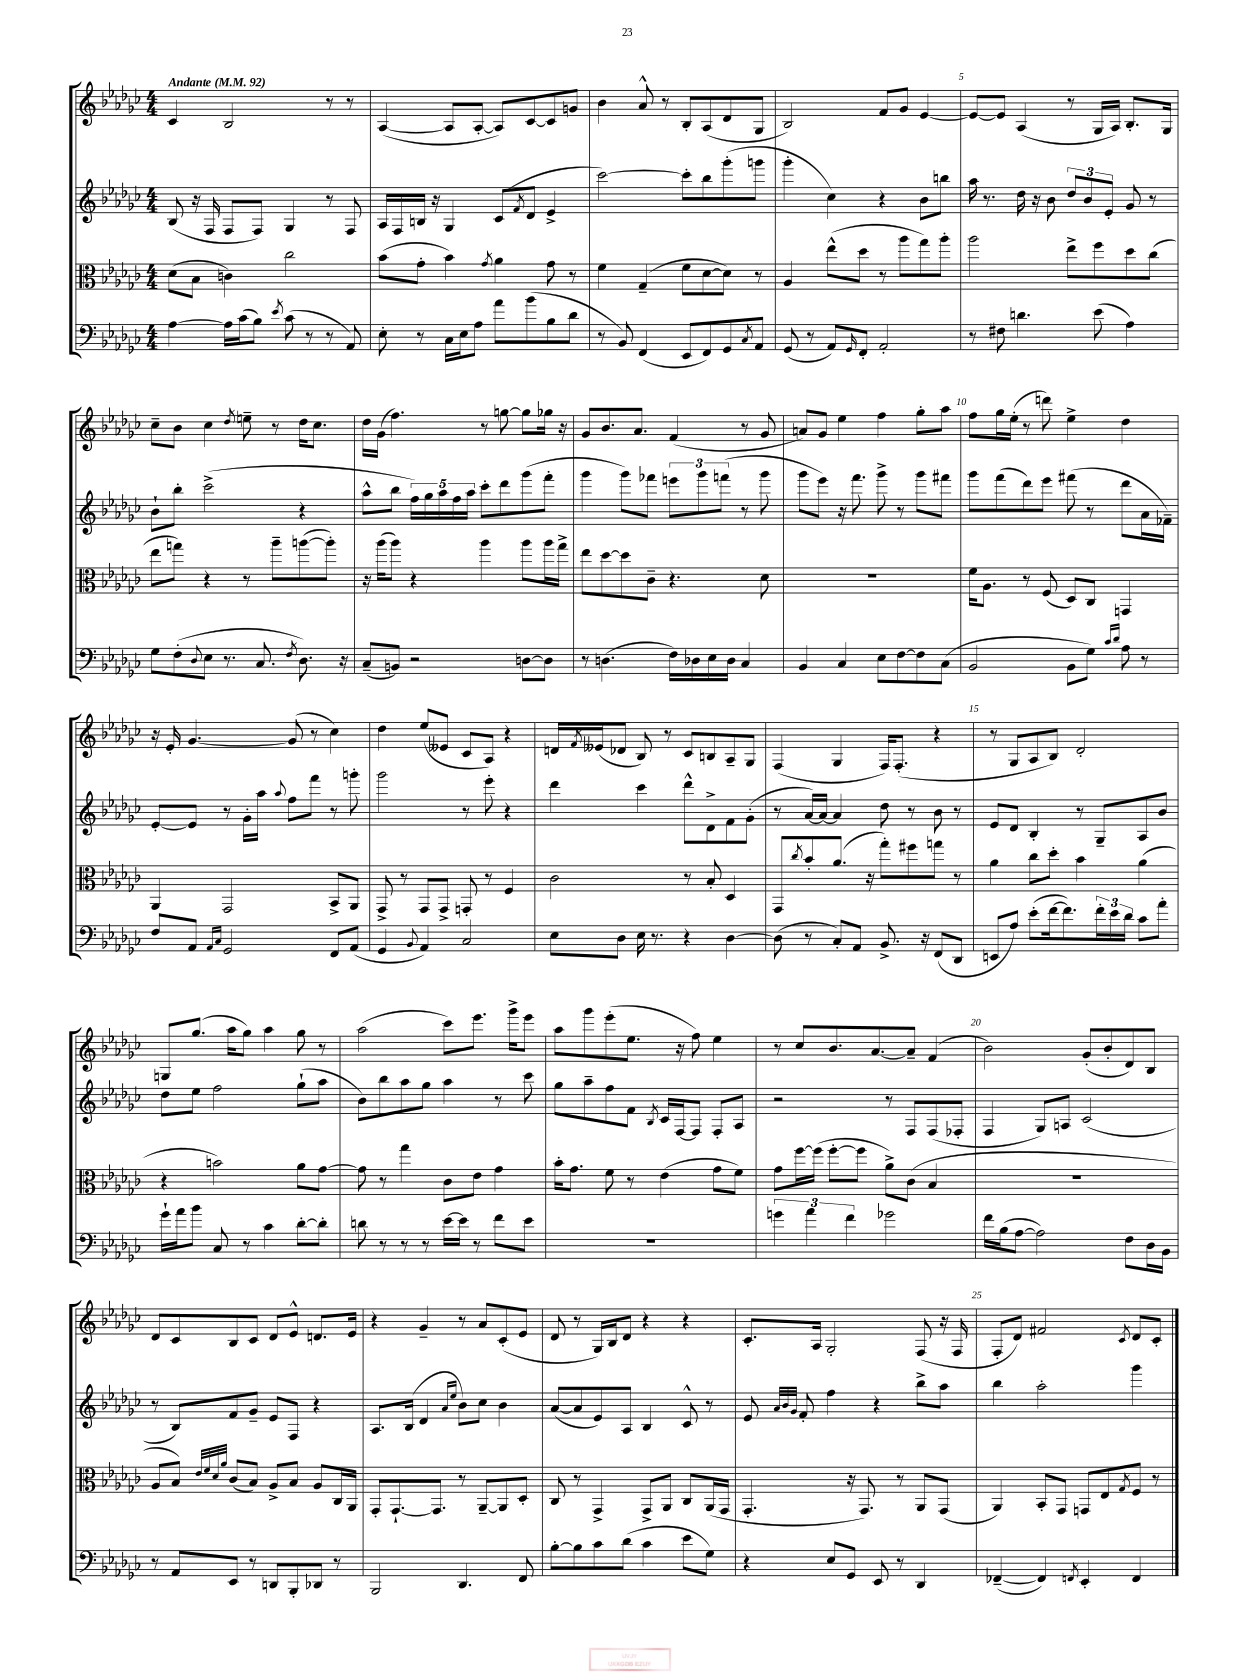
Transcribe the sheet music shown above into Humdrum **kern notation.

**kern	**kern	**kern	**kern
*staff4	*staff3	*staff2	*staff1
*clefF4	*clefC3	*clefG2	*clefG2
*k[b-e-a-d-g-c-]	*k[b-e-a-d-g-c-]	*k[b-e-a-d-g-c-]	*k[b-e-a-d-g-c-]
*M4/4	*M4/4	*M4/4	*M4/4
*MM92	*MM92	*MM92	*MM92
[4A-\	(8d-\L	(8B-/	4c-/
.	8B-\J	16r	.
.	.	16F/	.
16A-\]LL	4c\)	8F/L	2B-/
(16c-\J	.	.	.
8B-\J)	.	8F/J)	.
8qe-/	.	.	.
(8c-\	2cc-\	4G-/	.
8r	.	.	.
8r	.	8r	8r
8AA-/)	.	8F/	8r
=	=	=	=
8E-'\	(8b-\L	16A-/LL	([4A-/
.	.	16F/	.
8r	8g-'\J	16B/JJ	.
.	.	16r	.
16C-\LL	4b-\)	4G-/	8A-/]L
16E-\J	.	.	.
8A-\J	.	.	[8A-'/J
.	8qg-/	.	.
8a-\L	4a-\	(8c-/L	8A-/]L)
.	.	8qf/	.
(8b-\	.	8d-/J	[8c-/
8B-\	8g-\	4e-^/	8c-/]
8d-\J	8r	.	8g/J
=	=	=	=
8r	4f\	[2ccc-\)	4b-\
8BB-/)	.	.	.
(4FF/	(4G-~/	.	8a-^^/
.	.	.	8r
8EE-/L	8f\L	8ccc-'\]L	8B-'/L
8FF/)	[8d-\	8bb-\	(8A-/
8GG-/	8d-\]J)	(8ggg-'\	8d-/
8qC-/	.	.	.
8AA-/J	8r	8ggg\J	8G-/J
=	=	=	=
(8GG-/	4A-/	4ggg-'\	2B-/)
8r	.	.	.
8AA-/L)	(8ee-^^\L	4cc-\)	.
16qqGG-/	.	.	.
8FF'/J	8dd-\J	.	.
2AA-'/	8r	4r	8f/L
.	8aa-\L	.	8g-/J
.	8gg-\)	8b-\L	[4e-/
.	8aa-'\J	8bb\J	.
=	=	=	=
8r	2aa-\	16aa-\	8e-/_L
.	.	8.r	.
8F#\	.	.	8e-/]J
4.d\	.	16dd-\	(4A-/
.	.	16r	.
.	.	8b-\	.
.	8ee-^\L	12dd-/L	8r
.	.	12b-/	.
(8e-\	8ff\	.	16G-/LL
.	.	12e-'/J	.
.	.	.	16A-/JJ)
4A-\)	8dd-\	8g-/	8.B-'/L
.	(8cc-\J	8r	.
.	.	.	16G-/Jk
=	=	=	=
8G-\L	8ee-\L	8b-`\L	8cc-~\L
(8F'\	8gg\J)	8bb-'\J	8b-\J
8qqD-/	.	.	.
8E-\J	4r	(2ccc-^\	4cc-\
8.r	.	.	.
.	.	.	8qdd-/
.	8r	.	8ee~\
8.C-/	.	.	.
.	8aa-~\L	.	8r
8qF/	.	.	.
8.D-\)	([8aa\	4r	16dd-\LK
.	.	.	8.cc-\J
.	8aa'\]J)	.	.
16r	.	.	.
=	=	=	=
(8C-~/L	16r	8aa-^^\L	16dd-\LL
.	(16aa-\LK	.	(16g-\JJ
8BB/J)	8aa-\J)	8bb-\J	4.ff\)
2r	4r	20ff\LL)	.
.	.	20gg-\	.
.	.	20aa-\	.
.	.	20ff\	.
.	.	20aa-\JJ	.
.	4aa-\	8ccc-'\L	8r
.	.	8ddd-\	[8gg\
[8D\L	8aa-\L	(8ggg-\	8gg\]L
8D\]J	16aa-\L	8fff'\J	16gg-\Jk
.	16gg-^\JJ	.	16r
=	=	=	=
8r	8ee-\L	4ggg-\	8g-/L
(4.D\	[8dd-\	.	8.b-/
.	8dd-\]	8ggg-\L)	.
.	.	.	8.a-/J
.	8c-~\J	8fff-\J	.
16F\LL)	4.r	12eee\L	(4f/
16D-\	.	.	.
.	.	12ggg-\	.
16E-\	.	.	.
.	.	(12fff\J	.
16D-\JJ	.	.	.
4C-/	.	8r	8r
.	8d-\	8ggg-\	8g-/
=	=	=	=
4BB-/	1r	8ggg-\L	8a/L)
.	.	8eee-\J)	8g-/J
4C-/	.	16r	4ee-\
.	.	8.fff\	.
8E-\L	.	8ggg-^\	4ff\
[8F\	.	8r	.
8F\]	.	8ggg-\L	8gg-'\L
(8C-\J	.	8fff#\J	8aa-\J
=	=	=	=
2BB-/	16f\LK	8ggg-\L	8ff\L
.	8.A-\J	.	.
.	.	(8fff\	16gg-\L
.	.	.	(16ee-'\JJ
.	8r	8ddd-\)	8r
.	(8F/	8eee-\J	8ddd\)
8BB-\L	8D-/L)	(8fff#\	4ee-^\
8G-\J)	8C-/J	8r	.
16qqc-/LL	.	.	.
16qqd-/JJ	.	.	.
8A-\	4GG/	8ddd-\L	4dd-\
8r	.	16a-\L	.
.	.	16f-~\JJ)	.
=	=	=	=
8F/L	4AA-/	[8e-'/L	16r
.	.	.	16e-'/
8AA-/J	.	8e-/]J	[4.g-/
16qqAA-/LL	.	.	.
16qqC-/JJ	.	.	.
2GG-/	2GG-/	8r	.
.	.	16g-'\LL	.
.	.	16aa-\JJ	.
.	.	8qqaa-/	.
.	.	8ff\L	(8g-/]
.	.	8fff\J	8r
8FF/L	8BB-^/L	8r	4cc-\)
(8AA-/J	8AA-/J	8ggg'\	.
=	=	=	=
4GG-/	8GG-^/	2ggg-\	4dd-\
.	8r	.	.
8qqBB-/	.	.	.
4AA-/)	8GG-/L	.	(8ee-/L
.	8GG-^/J	.	8e--/J
2C-/	8GG'/	8r	8c-/L
.	8r	8eee-'\	8A-/J)
.	4F/	4r	4r
=	=	=	=
8E-\L	2c-\	4ddd-\	16d/LL
.	.	.	8qf/
.	.	.	(16e--/J
8D-\J	.	.	8d-/J
16E-\	.	4ccc-\	8B-/)
8.r	.	.	.
.	.	.	8r
4r	8r	8ddd-^^\L	8c-/L
.	8B-'/	8d-^\	8B/
[4D-\	4D-/	8f\	8A-~/
.	.	(8g-'\J	8G-/J
=	=	=	=
(8D-\]	8GG-/L	8r	(4F/
.	8qcc-/	.	.
8r	8b-'/	[16a-/LL)	.
.	.	16a-/_JJ	.
8C-'/L)	(8.a-/J	4a-/]	4G-/
8AA-/J	.	.	.
.	16r	.	.
8.BB-^/	8gg-'\L)	8dd-\	16F/LK)
.	.	.	(8.F'/J
.	8ff#\	8r	.
16r	.	.	.
(8FF/L	8gg\J	8b-\	4r
8DD-/J	8r	8r	.
=	=	=	=
8EE/L	4a-\	8e-/L	8r
8A-/J)	.	8d-/J	8G-/L
(8e-'\L	8cc-\L	4B-'/	8A-/
[16f\k	8dd-'\J	.	8B-/J)
8.f\])	.	.	.
.	4b-\	8r	2d-'/
24f'\L	.	8G-~/L	.
24e-\	.	.	.
24d-\JJ	.	.	.
8c-\L	(4a-\	8A-/	.
8a-'\J	.	8b-/J	.
=	=	=	=
16g-`\LL	4r	8dd-\L	8G/L
16a-\J	.	.	.
8b-\J	.	8ee-\J	(8.gg-/J
8C-/	2b\)	2ff\	.
.	.	.	16aa-\LK
8r	.	.	8gg-\J)
4c-\	.	.	4aa-\
[8d-'\L	8a-\L	(8gg-`\L	8gg-\
8d-'\]J	[8g-\J	8aa-\J	8r
=	=	=	=
8d\	8g-\]	8b-\L)	(2aa-\
8r	8r	8bb-\	.
8r	4gg-\	8aa-\	.
8r	.	8gg-\J	.
[16e-\LL	8c-\L	4aa-\	8ccc-\L)
16e-\]JJ	.	.	.
8r	8e-\J	.	8.eee-\J
8f\L	4g-\	8r	.
.	.	.	16ggg-^\LK
8e-\J	.	8ccc-\	8eee-\J
=	=	=	=
1r	16b-'\LK	8gg-\L	8aa-\L
.	8.g-\J	.	.
.	.	8aa-~\	8ggg-\
.	8f\	8ff\	(8eee-'\
.	8r	8f\J	8.ee-\J
.	.	8qB-/	.
.	(4e-\	16c-/LL	.
.	.	[16F/J	16r
.	.	8F/]J	8ff\)
.	8g-\L	8F'/L	4ee-\
.	8f\J)	8A-/J	.
=	=	=	=
6g\	8g-\L	2r	8r
.	[16ff\L	.	8cc-/L
6a-\	.	.	.
.	(16ff\]JJ	.	.
.	[8ff'\L	.	8.b-/
6f\	.	.	.
.	8ff\]J	.	.
.	.	.	[8.a-/
2g-\	8a-^\L)	8r	.
.	(8c-\J	8F/L	8a-~/]J
.	4B-/	(8F/	(4f/
.	.	8F-'/J	.
=	=	=	=
16f\LL	1r	4F/	2b-\)
(16B-\J	.	.	.
[8A-\J	.	.	.
2A-\])	.	8G-/L)	.
.	.	8A/J	.
.	.	(2c-/	(8g-'/L
.	.	.	8b-'/
8F\L	.	.	8d-/)
16D-\L	.	.	8B-/J
16BB-\JJ	.	.	.
=	=	=	=
8r	8A-/L	8r	8d-/L
8AA-/L	8B-/J)	8B-/L)	8c-/
.	32qqe-/LLL	.	.
.	32qqf/	.	.
.	32qqd-/	.	.
.	32qqa-/JJJ	.	.
8EE-/J	(8c-/L	8f/	8B-/
8r	8B-/J)	8g-~/J	8c-/J
8DD/L	8A-^/L	8e-/L	8d-/L
8BBB-'/	8B-/J	8F/J	8e-^^/J
8DD-/J	8A-/L	4r	8.d/L
8r	16C-/L	.	.
.	16AA-/JJ	.	16e-/Jk
=	=	=	=
2BBB-/	8GG-'/L	8.A-/L	4r
.	[8.GG-`/	.	.
.	.	(16B-/Jk	.
.	.	4d-/	4g-~/
.	8.GG-/]J	.	.
.	.	16qqa-/LL	.
.	.	16qqee-/JJ	.
4.DD-/	8r	8b-\L)	8r
.	[8AA-~/L	8cc-\J	8a-/L
.	8AA-/]	4b-\	(8c-'/
8FF/	8D-'/J	.	8e-/J
=	=	=	=
[8B-'\L	8C-/	([8a-/L	8d-/
8B-\]	8r	8a-/]	8r
8c-\	4GG-^/	8e-/)	16G-/LL)
.	.	.	16B-/J
(8d-\J	.	8A-/J	8d-/J
4c-\	8GG-^/L	4B-/	4r
.	8AA-/J	.	.
8e-\L	8C-/L	8c-^^/	4r
8G-\J)	(16AA-/L	8r	.
.	16GG-/JJ	.	.
=	=	=	=
4r	4.GG-'/	8e-/	8.c-'/L
.	.	32qqa-/LLL	.
.	.	32qqb-/	.
.	.	32qqg-/JJJ	.
.	.	8f'/	.
.	.	.	16A-/Jk
8E-/L	.	4ff\	2G-'/
8GG-/J	16r	.	.
.	8.GG-/)	.	.
8EE-/	.	4r	.
8r	8r	.	.
4DD-/	8AA-/L	8bb-^\L	(8F/
.	(8GG-/J	8aa-\J	16r
.	.	.	16F/
=	=	=	=
([4FF-~/	4AA-/)	4bb-\	8F'/L
.	.	.	8d-/J)
4FF-/])	8BB-'/L	2aa-'\	2f#/
.	8GG-/J	.	.
8qFF/	.	.	.
4EE-'/	8GG/L	.	.
.	8E-/	.	.
.	8qG-/	.	8qc-/
4FF/	8F/J	4ggg-\	8d-/L
.	8r	.	8c-'/J
==	==	==	==
*-	*-	*-	*-
